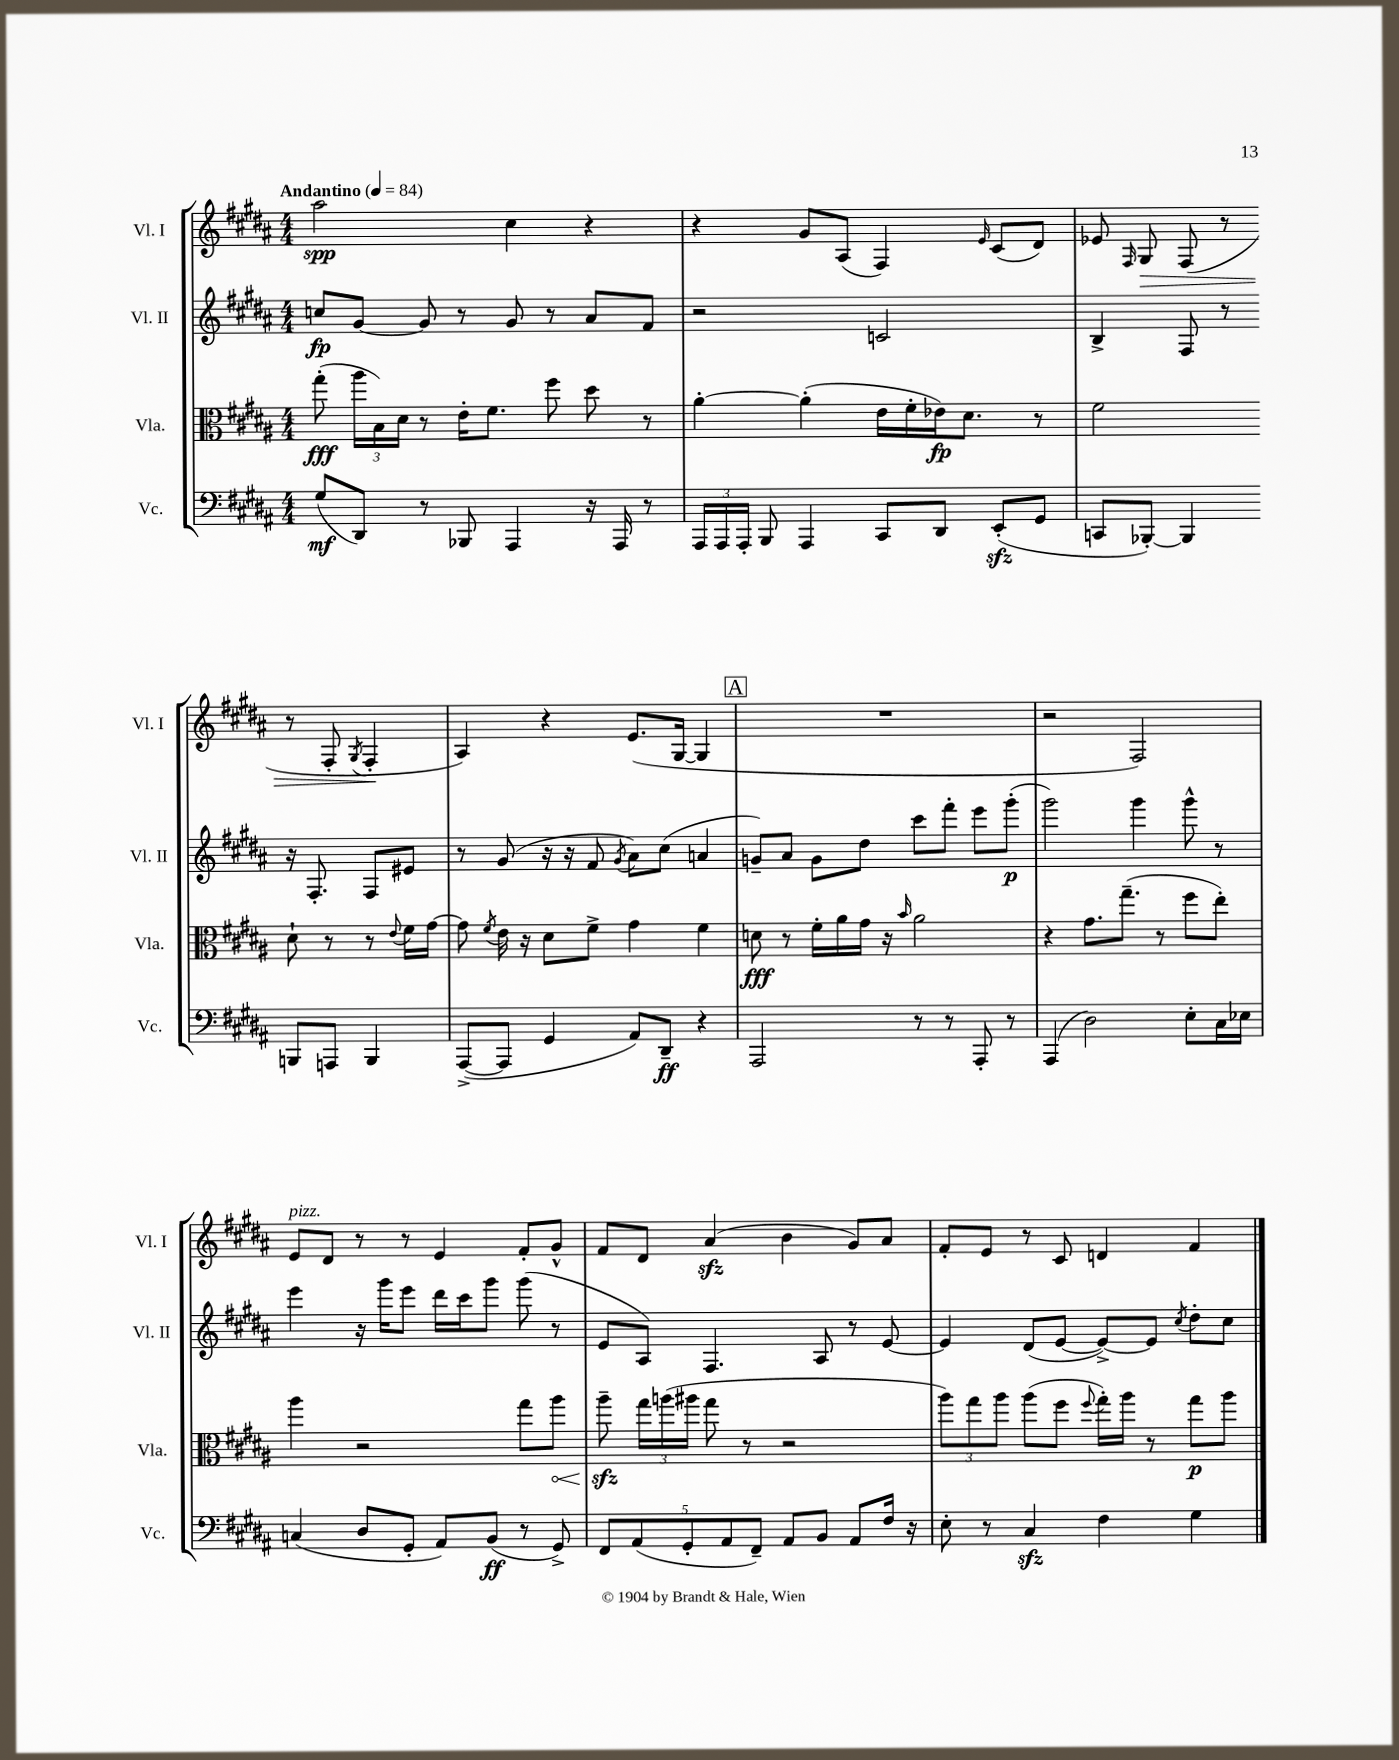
<<
\new StaffGroup <<
\new Staff = "s0" \with { instrumentName = "Vl. I" shortInstrumentName = "Vl. I" } {
    \clef treble \key b \major \numericTimeSignature \time 4/4 \tempo "Andantino" 4 = 84
    \autoBeamOff ais''2\spp cis''4 r4 |
    r4 gis'8[ ais8]( fis4) \grace { e'16 } cis'8[( dis'8]) |
    ees'8 \grace { fis16 } gis8\> fis8( r8 r8 fis8-. \acciaccatura { gis8 } fis4-.\! |
    ais4) r4 e'8.[( gis16]~ gis4 |
    \mark \markup { \box "A" } R1 |
    r2 fis2) |
    e'8[^\markup { \italic "pizz." } dis'8] r8 r8 e'4 fis'8[-. gis'8]-^ |
    fis'8[ dis'8] ais'4\sfz( b'4 gis'8[) ais'8] |
    fis'8[-. e'8] r8 cis'8 d'4 fis'4 \bar "|." |
}
\new Staff = "s1" \with { instrumentName = "Vl. II" shortInstrumentName = "Vl. II" } {
    \clef treble \key b \major \numericTimeSignature \time 4/4
    \autoBeamOff c''8[\fp gis'8]~ gis'8 r8 gis'8 r8 ais'8[ fis'8] |
    r2 c'2 |
    b4-> fis8 r8 r16 fis8.-. fis8[ eis'8] |
    r8 gis'8( r16 r16 fis'8 \acciaccatura { gis'8 } ais'8[) cis''8]( a'4 |
    \mark \markup { \box "A" } g'8[--) ais'8] g'8[ dis''8] cis'''8[ fis'''8]-. e'''8[ gis'''8]-.\p( |
    gis'''2) gis'''4 gis'''8-^ r8 |
    e'''4 r16 gis'''16[ e'''8] dis'''16[ cis'''16 gis'''8] gis'''8( r8 |
    e'8[ ais8]) fis4. ais8 r8 e'8~ |
    e'4 dis'8[( e'8]~ e'8[~->) e'8] \acciaccatura { cis''8 } dis''8[-. cis''8] \bar "|." |
}
\new Staff = "s2" \with { instrumentName = "Vla." shortInstrumentName = "Vla." } {
    \clef alto \key b \major \numericTimeSignature \time 4/4
    \autoBeamOff gis''8-.\fff( \tuplet 3/2 { ais''16[ b16) dis'16] } r8 e'16[-. fis'8.] fis''8 dis''8 r8 |
    ais'4~-. ais'4-.( e'16[ fis'16-. ees'16\fp) dis'8.] r8 |
    fis'2 dis'8-! r8 r8 \appoggiatura { e'8 } fis'16[ gis'16]~ |
    gis'8 \acciaccatura { fis'8 } e'16 r16 dis'8[ fis'8]-> gis'4 fis'4 |
    \mark \markup { \box "A" } d'8\fff r8 fis'16[-. ais'16 gis'16] r16 \grace { b'16 } ais'2 |
    r4 gis'8.[ gis''8.]--( r8 fis''8[ e''8]-.) |
    ais''4 r2 gis''8[ \once \override Hairpin.circled-tip = ##t ais''8]\< |
    ais''8--\sfz\! \tuplet 3/2 { gis''16[ a''16( ais''16] } gis''8 r8 r2 |
    \tuplet 3/2 { ais''8[) gis''8 ais''8] } ais''8[( fis''8] \appoggiatura { fis''8 } gis''16[-.) ais''16] r8 gis''8[\p ais''8] \bar "|." |
}
\new Staff = "s3" \with { instrumentName = "Vc." shortInstrumentName = "Vc." } {
    \clef bass \key b \major \numericTimeSignature \time 4/4
    \autoBeamOff gis8[\mf( dis,8]) r8 bes,,8 ais,,4 r16 ais,,16 r8 |
    \tuplet 3/2 { ais,,16[ ais,,16 ais,,16]-. } b,,8 ais,,4 cis,8[ dis,8] e,8[-.\sfz( gis,8] |
    c,8[ bes,,8]~-.) bes,,4 b,,8[ a,,8] b,,4 |
    ais,,8[~->( ais,,8] gis,4 ais,8[) dis,8]--\ff r4 |
    \mark \markup { \box "A" } ais,,2 r8 r8 ais,,8-. r8 |
    ais,,4( dis2) e8[-. cis16 ees16] |
    c4( dis8[ gis,8]-. ais,8[) b,8]\ff( r8 gis,8->) |
    \tuplet 5/4 { fis,8[ ais,8( gis,8-. ais,8 fis,8]--) } ais,8[ b,8] ais,8[ fis16] r16 |
    e8-. r8 cis4\sfz fis4 gis4 \bar "|." |
}
>>
>>
\layout { \context { \Score \remove "Bar_number_engraver" } }
